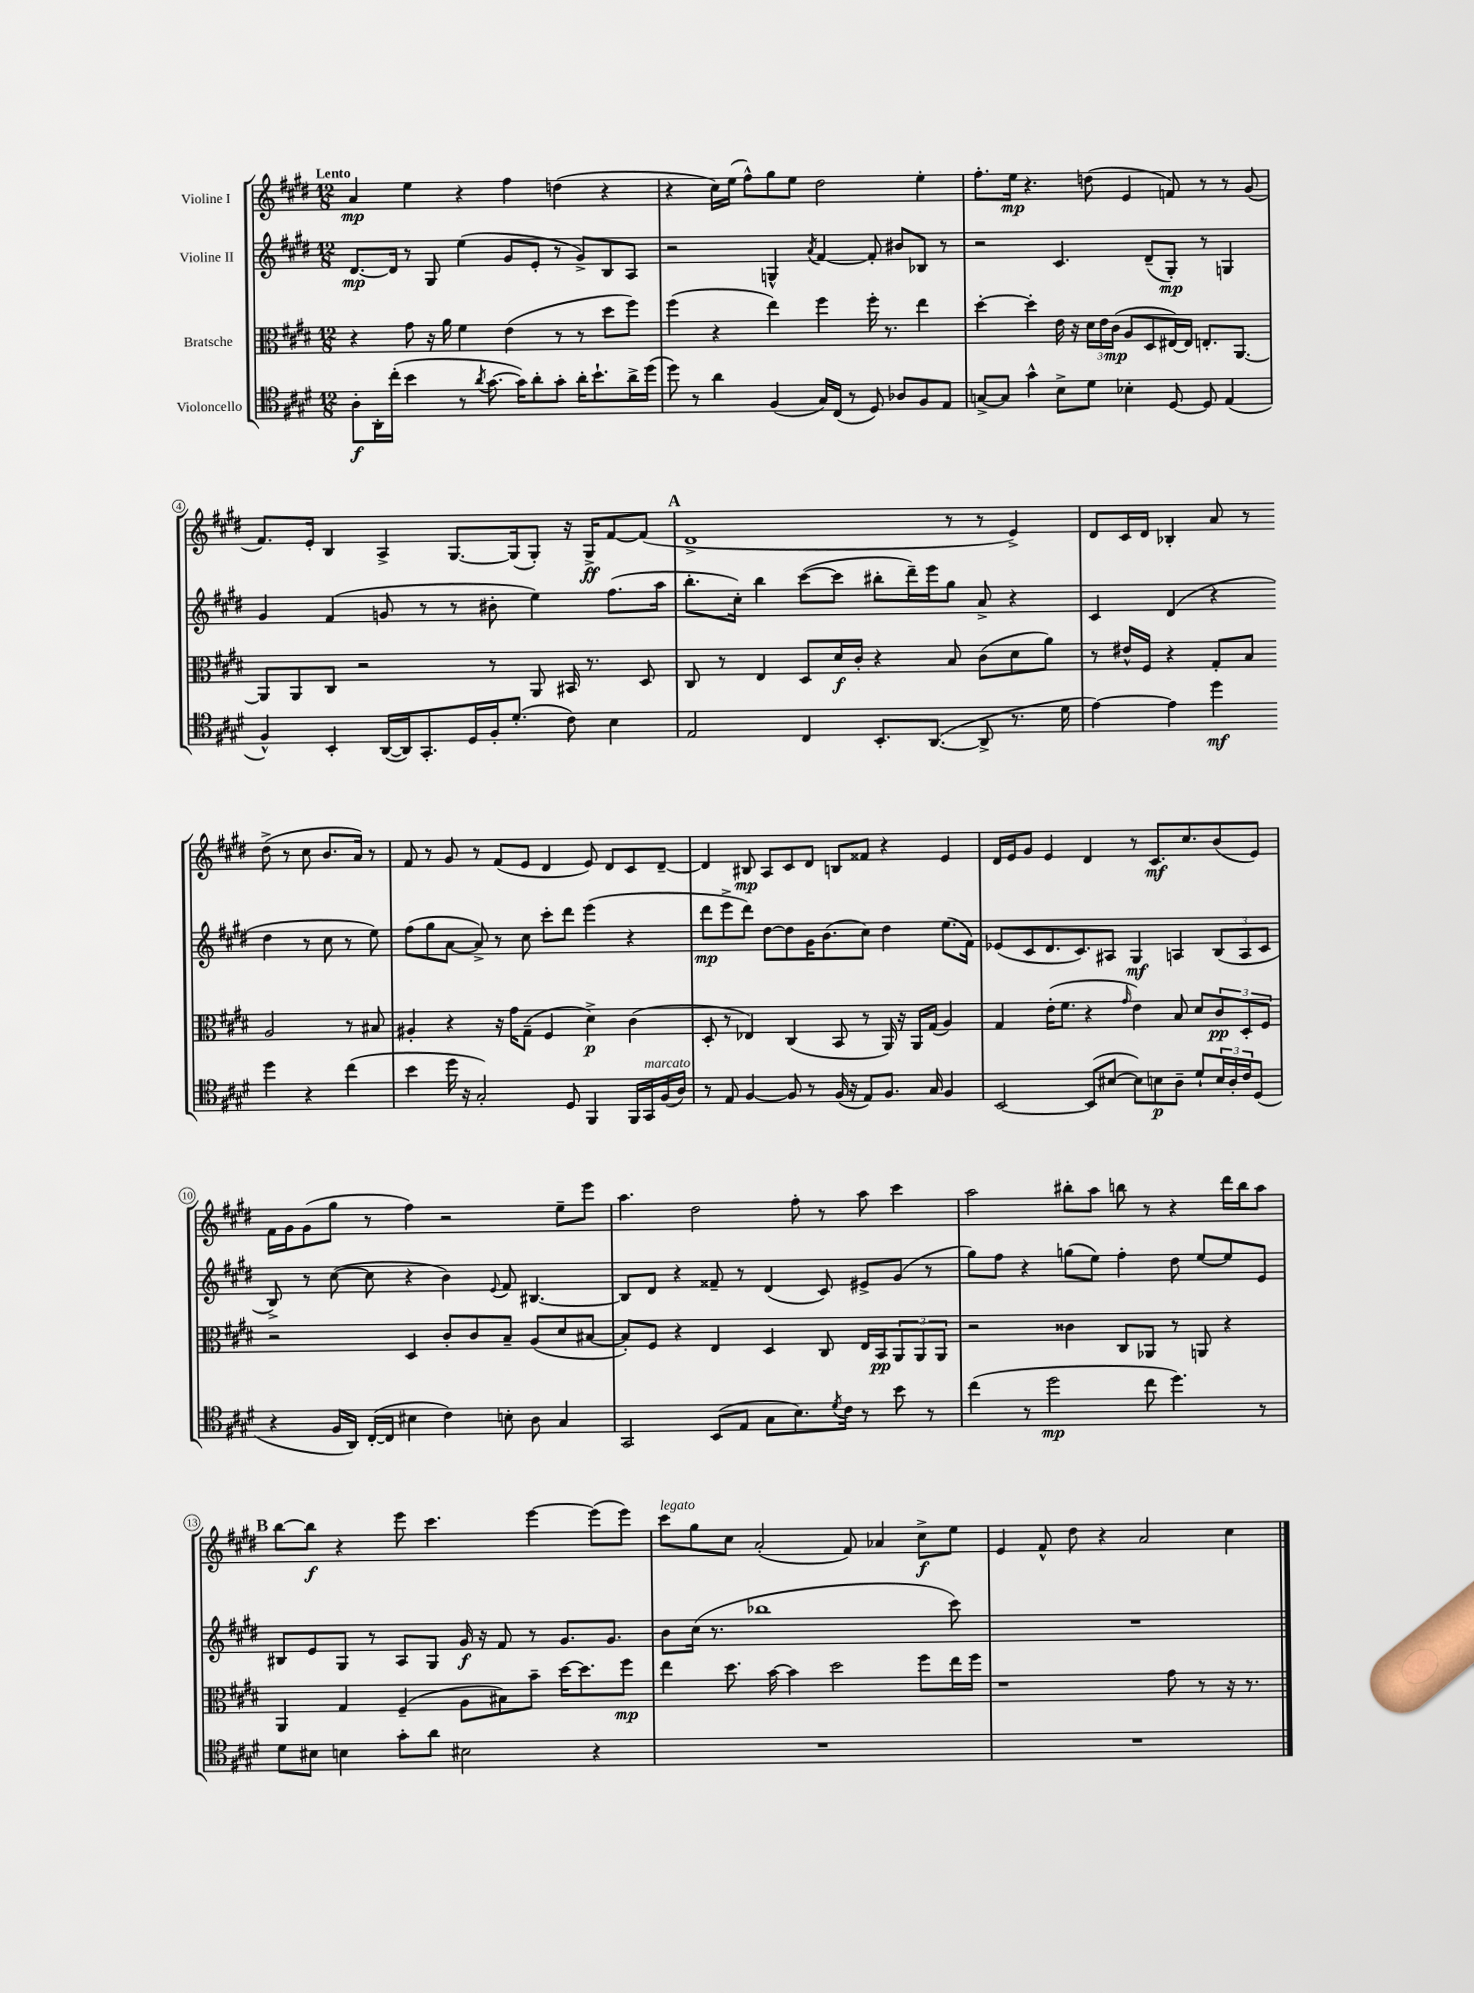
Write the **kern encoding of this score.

**kern	**dynam	**kern	**dynam	**kern	**dynam	**kern	**dynam
*part4	*part4	*part3	*part3	*part2	*part2	*part1	*part1
*staff4	*staff4	*staff3	*staff3	*staff2	*staff2	*staff1	*staff1
*I"Violoncello	*	*I"Bratsche	*	*I"Violine II	*	*I"Violine I	*
*clefC4	*	*clefC3	*	*clefG2	*	*clefG2	*
*k[f#c#g#d#]	*	*k[f#c#g#d#]	*	*k[f#c#g#d#]	*	*k[f#c#g#d#]	*
*M12/8	*	*M12/8	*	*M12/8	*	*M12/8	*
=1	=1	=1	=1	=1	=1	=1	=1
!	!	!	!	!	!	!LO:TX:a:B:t=Lento	!
8A'\L	f	4r	.	[8.d#/L	mp	4a/	mp
16AA'\L	.	.	.	.	.	.	.
(16cc#'\JJ	.	.	.	16d#/Jk]	.	.	.
4b\	.	8g#\	.	8r	.	4ee\	.
.	.	16r	.	8G#/	.	.	.
.	.	16a\	.	.	.	.	.
8r	.	4f#\	.	(4ee\	.	4r	.
8qa/	.	.	.	.	.	.	.
[8.g#\	.	.	.	.	.	.	.
.	.	(4e\	.	8g#/L	.	4ff#\	.
16g#\KL])	.	.	.	.	.	.	.
8a'\	.	.	.	8e'/J	.	.	.
8g#'\J	.	8r	.	8r	.	(4ddn\	.
16a'\KL	.	8r	.	8g#^/L)	.	.	.
8.b`\	.	.	.	.	.	.	.
.	.	8dd#\L	.	8B/	.	4r	.
16a^\L	.	8ff#\J)	.	8A/J	.	.	.
(16dd#\JJ	.	.	.	.	.	.	.
=2	=2	=2	=2	=2	=2	=2	=2
8dd#\)	.	(4ff#\	.	2r	.	4r	.
8r	.	.	.	.	.	.	.
4a\	.	4r	.	.	.	16cc#\LL)	.
.	.	.	.	.	.	(16ee\JJ	.
.	.	.	.	.	.	8ff#^^\L)	.
(4F#/	.	4ee\)	.	4Gn^^/	.	8gg#\	.
.	.	.	.	.	.	8ee\J	.
.	.	.	.	8qa/	.	.	.
16G#/LL)	.	4ff#\	.	[4f#/	.	2dd#\	.
(16C#/JJ	.	.	.	.	.	.	.
8r	.	.	.	.	.	.	.
8D#/)	.	16ff#'\	.	8f#'/]	.	.	.
.	.	8.r	.	.	.	.	.
8A-X/L	.	.	.	8b#X/L	.	.	.
8F#/	.	4ee\	.	8B-X/J	.	4ee'\	.
8E/J	.	.	.	8r	.	.	.
=3	=3	=3	=3	=3	=3	=3	=3
[8Gn^/L	.	[4dd#'\	.	2r	.	8.ff#'\L	.
8G/J]	.	.	.	.	.	.	.
.	.	.	.	.	.	16ee\Jk	mp
4g#^^\	.	4dd#'\]	.	.	.	4.r	.
8B^\L	.	16e\	.	4.c#/	.	.	.
.	.	16r	.	.	.	.	.
8d#\J	.	24d#\LL	.	.	.	(8ddn\	.
.	.	24e\	.	.	.	.	.
.	.	(24c#\JJ	mp	.	.	.	.
4B-X'\	.	8A/L	.	.	.	4e/	.
.	.	8D#/	.	(8d#~/L	.	.	.
[8D#/	.	[16E#X/L)	.	8G#'/J)	mp	8fn/)	.
.	.	16E#/JJ]	.	.	.	.	.
8D#/]	.	8.En'/L	.	8r	.	8r	.
(4E/	.	.	.	4Gn/	.	8r	.
.	.	[8.AA/J	.	.	.	.	.
.	.	.	.	.	.	(8g#/	.
!!LO:LB:g=z
=4	=4	=4	=4	=4	=4	=4	=4
4F#^^/)	.	8AA/L]	.	4g#/	.	8.f#/L)	.
.	.	8AA/	.	.	.	.	.
.	.	.	.	.	.	16e'/Jk	.
4BB'/	.	8C#/J	.	(4f#/	.	4B/	.
.	.	2r	.	.	.	.	.
([16AA/LL	.	.	.	8gn/	.	4A^/	.
16AA/J])	.	.	.	.	.	.	.
8.GG#'/	.	.	.	8r	.	.	.
.	.	.	.	8r	.	[8.G#/L	.
16D#/L	.	.	.	.	.	.	.
16F#'/J	.	8r	.	8b#X'\	.	.	.
(8.d#'/J	.	.	.	.	.	(16G#/k]	.
.	.	8AA/	.	4ee\)	.	8G#'/J)	.
8c#\)	.	16BB#X/	.	.	.	16r	.
.	.	8.r	.	.	.	16G#^/KL	ff
4B\	.	.	.	(8.ff#\L	.	[8f#/	.
.	.	8D#/	.	.	.	(8f#/J]	.
.	.	.	.	16aa\Jk	.	.	.
!!LO:REH:place=s1:t=A
=5	=5	=5	=5	=5	=5	=5	=5
2E/	.	8C#/	.	8.bb'\L	.	1d#^	.
.	.	8r	.	.	.	.	.
.	.	.	.	16cc#'\Jk)	.	.	.
.	.	4E/	.	4bb\	.	.	.
4C#/	.	8D#/L	.	([8ccc#\L	.	.	.
.	.	16d#/L	f	8ccc#\J]	.	.	.
.	.	16c#'/JJ	.	.	.	.	.
8.BB'/L	.	4r	.	8bb#X'\L	.	.	.
.	.	.	.	16ddd#~\L)	.	.	.
([8.AA/J	.	.	.	16eee\J	.	.	.
.	.	8B/	.	8gg#\J	.	8r	.
8AA^/]	.	(8c#\L	.	8a^/	.	8r	.
8.r	.	8d#\	.	4r	.	4e^/)	.
.	.	8a\J)	.	.	.	.	.
16d#\	.	.	.	.	.	.	.
=6	=6	=6	=6	=6	=6	=6	=6
[4e\)	.	8r	.	4c#/	.	8d#/L	.
.	.	16e#X^^/LL	.	.	.	16c#/L	.
.	.	16F#/JJ	.	.	.	16d#/JJ	.
4e\]	.	4r	.	(4d#/	.	4B-X'/	.
4dd#\	mf	8G#'/L	.	4r	.	8a/	.
.	.	8B/J	.	.	.	8r	.
4dd#\	.	2A/	.	4dd#\	.	(8dd#^\	.
.	.	.	.	.	.	8r	.
4r	.	.	.	8r	.	8cc#\	.
.	.	.	.	8cc#\	.	8.b/L	.
(4cc#\	.	8r	.	8r	.	.	.
.	.	.	.	.	.	16a/Jk)	.
.	.	8B#X/	.	8ee\)	.	8r	.
!!LO:LB:g=z
=7	=7	=7	=7	=7	=7	=7	=7
4b\	.	4A#X'/	.	(8ff#\L	.	8f#/	.
.	.	.	.	8gg#\	.	8r	.
16dd#\	.	4r	.	[8a\J	.	8g#/	.
16r	.	.	.	.	.	.	.
2G#'/)	.	.	.	8a^/])	.	8r	.
.	.	16r	.	8r	.	(8f#/L	.
.	.	16g#\KL	.	.	.	.	.
.	.	(8G#~\J	.	8cc#\	.	8e/J	.
.	.	4F#/	.	8ccc#'\L	.	4d#/	.
8D#/	.	.	.	8ddd#\J	.	.	.
4FF#/	.	4d#^\)	p	(4eee\	.	8e/)	.
.	.	.	.	.	.	8d#/L	.
16FF#/LL	.	(4c#\	.	4r	.	8c#/	.
!LO:TX:a:i:t=marcato	!	!	!	!	!	!	!
16GG#/	.	.	.	.	.	.	.
(16F#/	.	.	.	.	.	[8d#~/J	.
16A/JJ)	.	.	.	.	.	.	.
=8	=8	=8	=8	=8	=8	=8	=8
8r	.	8D#'/	.	8ddd#\L	mp	4d#/]	.
8E/	.	8r	.	8eee^\	.	.	.
[4F#/	.	4E-X/)	.	8ddd#\J)	.	8B#X/	mp
.	.	.	.	[8dd#\L	.	8A/L	.
8F#/]	.	(4C#/	.	8dd#\]	.	8c#/	.
8r	.	.	.	16g#\K	.	8d#/J	.
.	.	.	.	(8.b\	.	.	.
(16F#/	.	8BB/	.	.	.	8Bn/L	.
16r	.	.	.	.	.	.	.
8E/L)	.	8r	.	8cc#\J)	.	8f##X/J	.
8.F#/J	.	16AA/)	.	4dd#\	.	4r	.
.	.	16r	.	.	.	.	.
.	.	16AA/LL	.	.	.	.	.
16G#/	.	(16G#/JJ	.	.	.	.	.
4F#/	.	4A/)	.	(8.ee\L	.	4e/	.
.	.	.	.	16f#\Jk)	.	.	.
=9	=9	=9	=9	=9	=9	=9	=9
[2BB/	.	4G#/	.	(8e-X/L	.	16d#/LL	.
.	.	.	.	.	.	16e/J	.
.	.	.	.	8c#/	.	8g#/J	.
.	.	(16e'\KL	.	8.d#/	.	4e/	.
.	.	8.f#\J	.	.	.	.	.
.	.	.	.	8.c#/)	.	.	.
(8BB/L]	.	4r	.	.	.	4d#/	.
[8B#X/J	.	.	.	8A#X/J	.	.	.
.	.	16qqg#/	.	.	.	.	.
8B#\L])	.	4e\)	.	4G#/	mf	8r	.
8Bn\	p	.	.	.	.	8.c#/L	mf
8A~\J	.	8B/	.	4An/	.	.	.
.	.	.	.	.	.	8.cc#/	.
8d#`/L	.	8d#/L	.	.	.	.	.
24B/L	.	12c#/	pp	(12B/L	.	(8b/	.
24A'/	.	.	.	.	.	.	.
24c#/J	.	12D#'/	.	12A/	.	.	.
(8D#/J	.	.	.	.	.	8e/J)	.
.	.	12F#/J	.	12c#/J	.	.	.
!!LO:LB:g=z
=10	=10	=10	=10	=10	=10	=10	=10
4r	.	2r	.	8B^/)	.	16f#\LL	.
.	.	.	.	.	.	16g#\J	.
.	.	.	.	8r	.	(8g#\	.
16F#/LL	.	.	.	([8cc#\	.	8gg#\J	.
16AA/JJ)	.	.	.	.	.	.	.
([16C#'/LL	.	.	.	8cc#\]	.	8r	.
16C#/JJ]	.	.	.	.	.	.	.
4B#X\	.	4D#/	.	4r	.	4ff#\)	.
4c#\)	.	8c#'/L	.	4b\)	.	2r	.
.	.	8c#/	.	.	.	.	.
.	.	.	.	8qqe/	.	.	.
8Bn'\	.	8B~/J	.	8f#/	.	.	.
8A\	.	(8A/L	.	[4.B#X/	.	.	.
4G#/	.	8d#/	.	.	.	8ee~\L	.
.	.	[8B#X/J	.	.	.	8eee\J	.
=11	=11	=11	=11	=11	=11	=11	=11
2GG#/	.	8B#'/L])	.	8B#/L]	.	4.aa\	.
.	.	8F#/J	.	8d#/J	.	.	.
.	.	4r	.	4r	.	.	.
.	.	.	.	.	.	2dd#\	.
(8BB/L	.	4E/	.	8f##X~/	.	.	.
8E/J	.	.	.	8r	.	.	.
8G#\L	.	4D#/	.	(4d#/	.	.	.
8.B\)	.	.	.	.	.	8ff#'\	.
.	.	8C#/	.	8c#/)	.	8r	.
8qd#/	.	.	.	.	.	.	.
16c#\Jk	.	.	.	.	.	.	.
8r	.	16E/LL	.	8e#X^/L	.	8aa\	.
.	.	16BB/J	pp	.	.	.	.
8b\	.	12AA/	.	(8g#/J	.	4ccc#\	.
.	.	12AA/	.	.	.	.	.
8r	.	.	.	8r	.	.	.
.	.	12AA/J	.	.	.	.	.
=12	=12	=12	=12	=12	=12	=12	=12
(4cc#\	.	2r	.	8gg#\L)	.	2aa\	.
.	.	.	.	8ff#\J	.	.	.
8r	.	.	.	4r	.	.	.
2dd#\	mp	.	.	.	.	.	.
.	.	4c##X\	.	(8ggn\L	.	8bb#X'\L	.
.	.	.	.	8ee\J)	.	8aa\J	.
.	.	8C#/L	.	4ff#'\	.	8bbn\	.
8cc#\	.	8AA-X/J	.	.	.	8r	.
4.dd#\)	.	8r	.	8dd#\	.	4r	.
.	.	8AAn/	.	[8ee/L	.	.	.
.	.	4r	.	8ee/]	.	16ddd#\LL	.
.	.	.	.	.	.	16bb\J	.
8r	.	.	.	8e/J	.	8aa\J	.
!!LO:LB:g=z
!!LO:REH:place=s1:t=B
=13	=13	=13	=13	=13	=13	=13	=13
8d#\L	.	4AA/	.	8B#X/L	.	[8bb\L	.
8B#X\J	.	.	.	8e/	.	8bb\J]	f
4Bn\	.	4G#/	.	8G#/J	.	4r	.
.	.	.	.	8r	.	.	.
8g#'\L	.	(4F#~/	.	8A/L	.	8eee\	.
8a\J	.	.	.	8G#/J	.	4.ccc#\	.
2B#X\	.	8A\L	.	16g#/	f	.	.
.	.	.	.	16r	.	.	.
.	.	8B#X\)	.	8f#/	.	.	.
.	.	8b~\J	.	8r	.	[4eee\	.
.	.	[16dd#\KL	.	8.g#/L	.	.	.
.	.	8.dd#\]	.	.	.	.	.
4r	.	.	.	.	.	(8eee\L]	.
.	.	.	.	8.g#/J	.	.	.
.	.	8ff#\J	mp	.	.	8eee\J)	.
=14	=14	=14	=14	=14	=14	=14	=14
!	!	!	!	!	!	!LO:TX:a:i:t=legato	!
1.r	.	4ee\	.	8b\L	.	8ccc#\L	.
.	.	.	.	(16cc#\Jk	.	8gg#\	.
.	.	.	.	8.r	.	.	.
.	.	8.dd#\	.	.	.	8cc#\J	.
.	.	.	.	1bb-X	.	(2a'/	.
.	.	[16b\	.	.	.	.	.
.	.	4b\]	.	.	.	.	.
.	.	2dd#\	.	.	.	.	.
.	.	.	.	.	.	8f#/)	.
.	.	.	.	.	.	4a-X/	.
.	.	8ff#\L	.	.	.	8cc#^\L	f
.	.	16ee\L	.	8ccc#\)	.	8ee\J	.
.	.	16ff#\JJ	.	.	.	.	.
=15	=15	=15	=15	=15	=15	=15	=15
1.r	.	1r	.	1.r	.	4e/	.
.	.	.	.	.	.	8f#^^/	.
.	.	.	.	.	.	8dd#\	.
.	.	.	.	.	.	4r	.
.	.	.	.	.	.	2a/	.
.	.	8g#\	.	.	.	.	.
.	.	8r	.	.	.	.	.
.	.	16r	.	.	.	4cc#\	.
.	.	8.r	.	.	.	.	.
==	==	==	==	==	==	==	==
*-	*-	*-	*-	*-	*-	*-	*-
